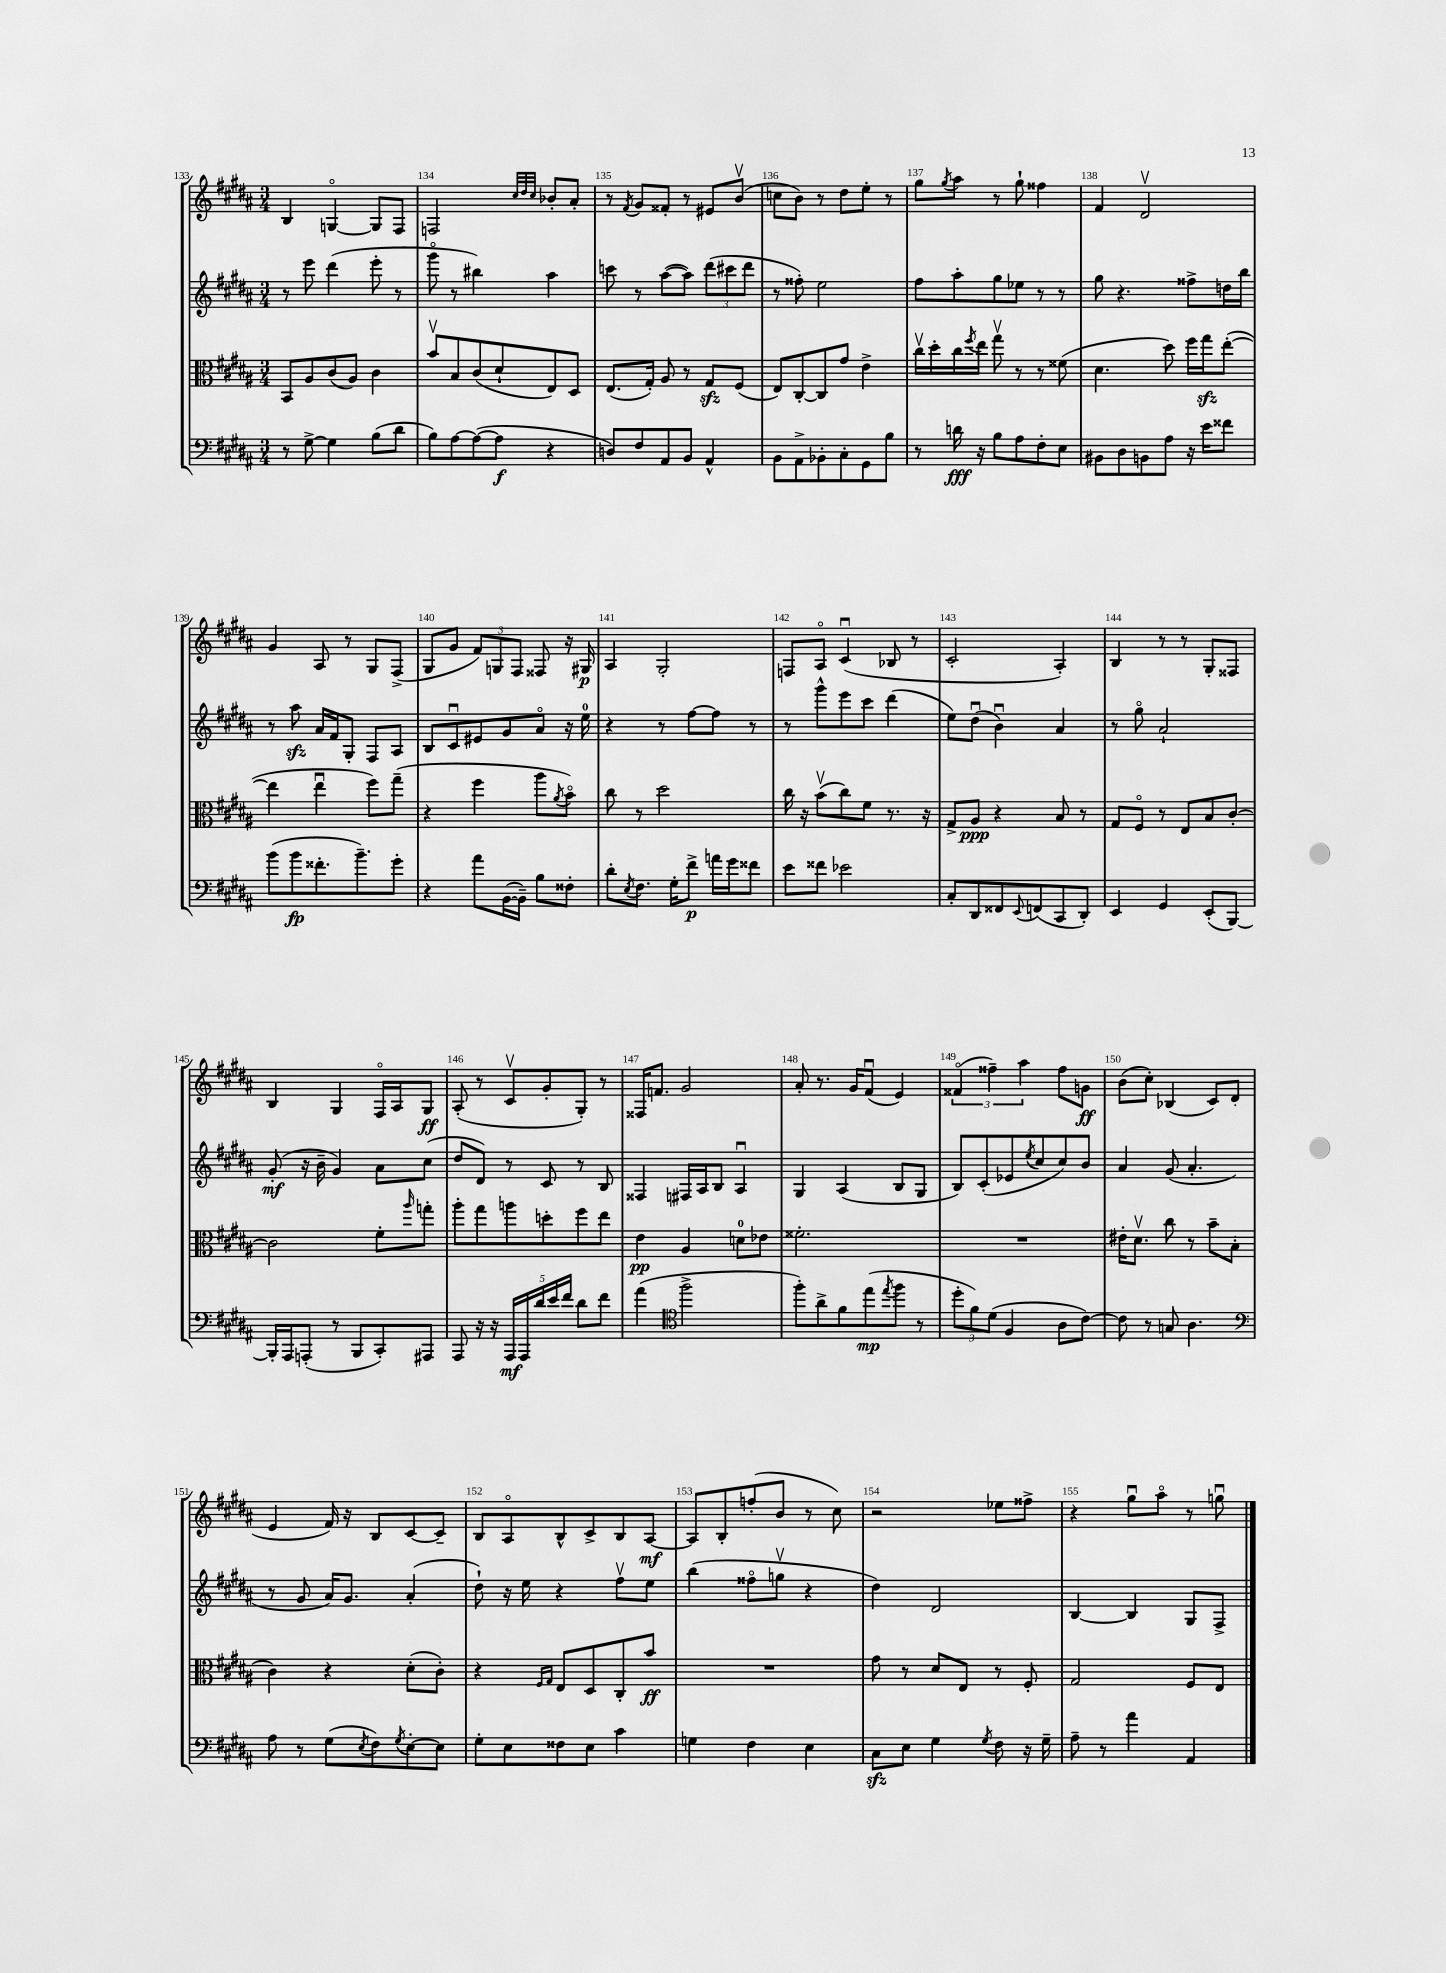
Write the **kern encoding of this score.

**kern	**kern	**kern	**kern
*staff4	*staff3	*staff2	*staff1
*clefF4	*clefC3	*clefG2	*clefG2
*k[f#c#g#d#a#]	*k[f#c#g#d#a#]	*k[f#c#g#d#a#]	*k[f#c#g#d#a#]
*M3/4	*M3/4	*M3/4	*M3/4
8r	8BB	8r	4B
[8G#^	8A#	8eee	.
4G#]	(8c#	(4ddd#	[4Go
.	8A#)	.	.
(8B	4c#	8eee'	8G]
8d#	.	8r	8F#
=	=	=	=
8B)	8bv	8ggg#o	2F
[8A#	8B	8r	.
(8A#_	(8c#	4bb#)	.
8A#]	8d#`	.	.
.	.	.	32qqcc#
.	.	.	32qqdd#
.	.	.	32qqcc#
4r	8E)	4aa#	8b-'
.	8D#	.	8a#'
=	=	=	=
8D)	(8.E	8ccc	8r
.	.	.	8qf#
8F#	.	8r	8g#
.	16G#')	.	.
8AA#	8A#	([8aa#	8f##'
8BB	8r	8aa#])	8r
4AA#^^	8G#	(12ddd#	8e#
.	.	12ccc#	.
.	(8F#	.	(8bv
.	.	12ddd#	.
=	=	=	=
8BB	8E)	8r	8cc
8AA#^	[8C#'	8ff##')	8b)
8BB-'	8C#]	2ee	8r
8C#'	8g#	.	8dd#
8GG#	4e^	.	8ee'
8B	.	.	8r
=	=	=	=
8r	16cc#v	8ff#	8gg#
.	16dd#'	.	.
.	.	.	8qgg#
16d	16cc#	8aa#'	8aa#
.	8qff#	.	.
16r	16ee	.	.
8B	8gg#v	8gg#	8r
8A#	8r	8ee-	8gg#`
8F#'	8r	8r	4ff##
8E	(8f##	8r	.
=	=	=	=
8BB#	4.d#	8gg#	4f#
8D#	.	4.r	.
8BB	.	.	2d#v
8A#	8dd#)	.	.
16r	16ff#	8ff##^	.
16e	16gg#	.	.
8f##	([8ee'	16dd	.
.	.	16bb	.
=	=	=	=
(8b	4ee]	8r	4g#
8b	.	8aa#	.
8.f##'	4eeu	16a#	8A#
.	.	16f#	.
.	.	8G#'	8r
8.b~)	.	.	.
.	8ff#)	8F#	8G#
8g#'	(8gg#~	8A#	(8F#^
=	=	=	=
4r	4r	8B	8G#
.	.	8c#u	8g#
8a#	4ff#	8e#	12f#)
.	.	.	12G
([16BB	.	8g#	.
.	.	.	12F#
16BB~])	.	.	.
8B	8aa#	8a#o	8F##
.	8qa#	.	.
8F##'	8bo)	16r	16r
.	.	16ee	16G#
=	=	=	=
8d#'	8cc#	4r	4A#
8qE	.	.	.
8.F#	8r	.	.
.	2dd#	8r	2G#'
16G#'	.	.	.
8f#^	.	[8ff#	.
16a	.	8ff#]	.
16g#	.	.	.
8f##	.	8r	.
=	=	=	=
8e	16cc#	8r	8F
.	16r	.	.
8f##	(8bv	8ggg#^^	8A#o
2e-	8cc#)	8eee	(4c#u
.	8f#	8ccc#	.
.	8.r	(4ddd#	8B-
.	.	.	8r
.	16r	.	.
=	=	=	=
8C#'	8G#^	8ee)	2c#'
8DD#	8A#	(8dd#u	.
8FF##	4r	4bu)	.
8qqEE	.	.	.
(8FF	.	.	.
8CC#	8B	4a#	4A#')
8DD#')	8r	.	.
=	=	=	=
4EE	8G#	8r	4B
.	8F#o	8gg#o	.
4GG#	8r	2a#`	8r
.	8E	.	8r
(8EE'	8B	.	8G#'
[8BBB)	[8c#'	.	8F##
=	=	=	=
16BBB']	2c#]	(8g#'	4B
16AAA#	.	.	.
(8AAA'	.	16r	.
.	.	16b~	.
8r	.	4g#)	4G#
8BBB	.	.	.
8CC#')	8f#'	8a#	16F#o
.	.	.	16A#
.	16qqaa#	.	.
8AAA#	8gg'	(8cc#	8G#
=	=	=	=
8AAA#	8aa#'	8dd#	(8A#'
16r	8gg#	8d#)	8r
16r	.	.	.
20AAA#	8aa	8r	8c#v
20AAA#	.	.	.
20d#	.	.	.
.	8dd'	8c#	8g#'
20e	.	.	.
20f#	.	.	.
8d#	8ff#	8r	8G#')
8f#	8ee	8B	8r
=	=	=	=
(4a#	4e	4F##	16F##
.	.	.	8.f
*clefC4	*	*	*
2ff#^	4A#	16F#	2g#
.	.	16A#	.
.	.	8B	.
.	8d	4A#u	.
.	8e-	.	.
=	=	=	=
8ff#')	2.f##'	4G#	8a#'
8a#^	.	.	8.r
8f#	.	(4A#	.
.	.	.	16g#
(8ee	.	.	(8f#u
8qee	.	.	.
8ff#	.	8B	4e)
8r	.	8G#	.
=	=	=	=
12dd#'	2.r	8B)	(6f##o
12f#)	.	.	.
.	.	(8c#'	.
(12d#	.	.	6ff##~)
4F#	.	8e-	.
.	.	.	6aa#
.	.	8qee	.
.	.	8cc#	.
8A#	.	8cc#)	8ff##
[8c#)	.	8b	8g
=	=	=	=
8c#]	16e#'	4a#	(8b
.	8.d#v	.	.
8r	.	.	8cc#')
8G	8cc#	(8g#	(4B-
4.A#	8r	4.a#'	.
.	8b~	.	8c#)
.	(8B'	.	(8d#
=	=	=	=
*clefF4	*	*	*
8A#	4c#)	8r	4e
8r	.	8g#	.
(8G#	4r	16a#)	16f#)
.	.	8.g#	16r
8qE	.	.	.
8F#)	.	.	8B
8qG#	.	.	.
[8E'	(8d#'	(4a#'	[8c#
8E]	8c#')	.	8c#~]
=	=	=	=
8G#'	4r	8dd#`)	8B
8E	.	16r	8A#o
.	.	16ee	.
.	16qqF#	.	.
.	16qqG#	.	.
8F##	8E	4r	8B^^
8E	8D#	.	8c#^
4c#	8C#'	8ff#v	8B
.	8b	8ee	[8A#
=	=	=	=
4G	2.r	(4bb	8A#]
.	.	.	8B'
4F#	.	8ff##o	(8ff'
.	.	8ggv	8b
4E	.	4r	8r
.	.	.	8cc#)
=	=	=	=
8C#	8g#	4dd#)	2r
8E	8r	.	.
4G#	8d#	2d#	.
.	8E	.	.
8qG#	.	.	.
8F#	8r	.	8ee-
16r	8F#'	.	8ff##^
16G#~	.	.	.
=	=	=	=
8A#~	2G#	[4B	4r
8r	.	.	.
4a#	.	4B]	8gg#u
.	.	.	8aa#o
4AA#	8F#	8G#	8r
.	8E	8F#^	8ggu
==	==	==	==
*-	*-	*-	*-
